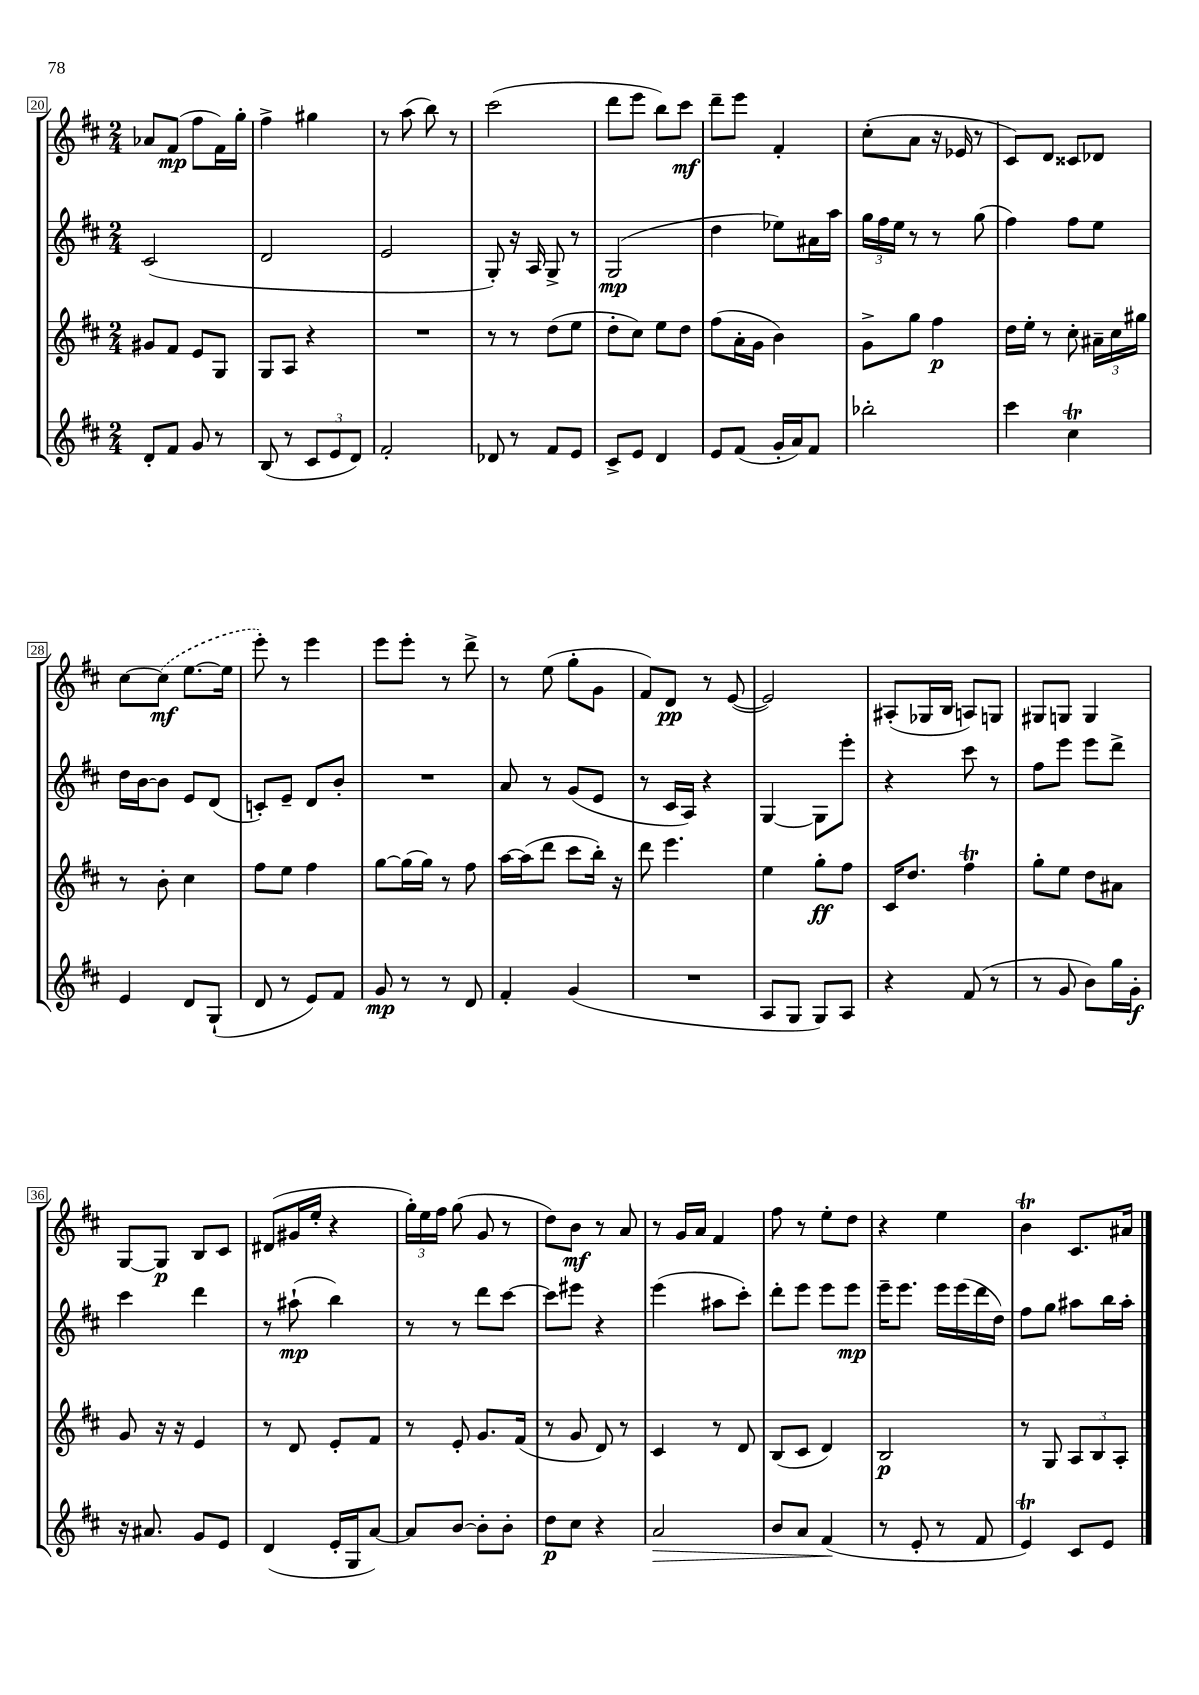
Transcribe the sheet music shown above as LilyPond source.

<<
\new StaffGroup <<
\new Staff = "s0" {
    \clef treble \key d \major \numericTimeSignature \time 2/4
    \autoBeamOff aes'8[ fis'8]\mp( fis''8[ fis'16) g''16]-. |
    fis''4-> gis''4 |
    r8 a''8( b''8) r8 |
    cis'''2( |
    d'''8[ e'''8] b''8[) cis'''8]\mf |
    d'''8[-- e'''8] fis'4-. |
    cis''8[-.( a'8] r16 ees'16 r8 |
    cis'8[) d'8] cisis'8[ des'8] |
    cis''8[~ \once \slurDashed cis''8]\mf( e''8.[~ e''16] |
    e'''8-.) r8 e'''4 |
    e'''8[ e'''8]-. r8 d'''8-> |
    r8 e''8( g''8[-. g'8] |
    fis'8[) d'8]\pp r8 e'8~( |
    e'2) |
    ais8[-.( ges16 b16] a8[) g8] |
    gis8[ g8] g4 |
    g8[~ g8]\p b8[ cis'8] |
    dis'8[( gis'16 e''16]-. r4 |
    \tuplet 3/2 { g''16[-.) e''16 fis''16] } g''8( g'8 r8 |
    d''8[) b'8]\mf r8 a'8 |
    r8 g'16[ a'16] fis'4 |
    fis''8 r8 e''8[-. d''8] |
    r4 e''4 |
    b'4\trill cis'8.[ ais'16] \bar "|." |
}
\new Staff = "s1" {
    \clef treble \key d \major \numericTimeSignature \time 2/4
    \autoBeamOff cis'2( |
    d'2 |
    e'2 |
    g8-.) r16 a16 g8-> r8 |
    g2\mp( |
    d''4 ees''8[) ais'16 a''16] |
    \tuplet 3/2 { g''16[ fis''16 e''16] } r8 r8 g''8( |
    fis''4) fis''8[ e''8] |
    d''16[ b'16~ b'8] e'8[ d'8]( |
    c'8[-.) e'8]-- d'8[ b'8]-. |
    R2 |
    a'8 r8 g'8[( e'8] |
    r8 cis'16[ a16]) r4 |
    g4~ g8[ e'''8]-. |
    r4 cis'''8 r8 |
    fis''8[ e'''8] e'''8[ d'''8]-> |
    cis'''4 d'''4 |
    r8 ais''8-!\mp( b''4) |
    r8 r8 d'''8[ cis'''8]~ |
    cis'''8[ eis'''8] r4 |
    e'''4( ais''8[ cis'''8]-.) |
    d'''8[-. e'''8] e'''8[ e'''8]\mp |
    e'''16[-- e'''8.] e'''16[ e'''16( d'''16 d''16]) |
    fis''8[ g''8] ais''8[ b''16 ais''16]-. \bar "|." |
}
\new Staff = "s2" {
    \clef treble \key d \major \numericTimeSignature \time 2/4
    \autoBeamOff gis'8[ fis'8] e'8[ g8] |
    g8[ a8] r4 |
    R2 |
    r8 r8 d''8[( e''8] |
    d''8[-. cis''8]) e''8[ d''8] |
    fis''8[( a'16-. g'16] b'4) |
    g'8[-> g''8] fis''4\p |
    d''16[ e''16]-. r8 cis''8-. \tuplet 3/2 { ais'16[-- cis''16 gis''16] } |
    r8 b'8-. cis''4 |
    fis''8[ e''8] fis''4 |
    g''8[~ g''16( g''16]) r8 fis''8 |
    a''16[~ a''16( d'''8] cis'''8[ b''16]-.) r16 |
    d'''8 e'''4. |
    e''4 g''8[-.\ff fis''8] |
    cis'16[ d''8.] fis''4\trill |
    g''8[-. e''8] d''8[ ais'8] |
    g'8 r16 r16 e'4 |
    r8 d'8 e'8[-. fis'8] |
    r8 e'8-. g'8.[ fis'16]( |
    r8 g'8 d'8) r8 |
    cis'4 r8 d'8 |
    b8[( cis'8] d'4) |
    b2\p |
    r8 g8 \tuplet 3/2 { a8[ b8 a8]-. } \bar "|." |
}
\new Staff = "s3" {
    \clef treble \key d \major \numericTimeSignature \time 2/4
    \autoBeamOff d'8[-. fis'8] g'8 r8 |
    b8( r8 \tuplet 3/2 { cis'8[ e'8 d'8]) } |
    fis'2-. |
    des'8 r8 fis'8[ e'8] |
    cis'8[-> e'8] d'4 |
    e'8[ fis'8]( g'16[-. a'16) fis'8] |
    bes''2-. |
    cis'''4 cis''4\trill |
    e'4 d'8[ g8]-!( |
    d'8 r8 e'8[) fis'8] |
    g'8\mp r8 r8 d'8 |
    fis'4-. g'4( |
    R2 |
    a8[ g8] g8[) a8] |
    r4 fis'8( r8 |
    r8 g'8 b'8[) g''16 g'16]-.\f |
    r16 ais'8. g'8[ e'8] |
    d'4( e'16[-. g16 a'8]~) |
    a'8[ b'8]~ b'8[-. b'8]-. |
    d''8[\p cis''8] r4 |
    a'2\> |
    b'8[ a'8] fis'4\!( |
    r8 e'8-. r8 fis'8 |
    e'4\trill) cis'8[ e'8] \bar "|." |
}
>>
>>
\layout { \context { \Score currentBarNumber = #20 \override BarNumber.stencil = #(make-stencil-boxer 0.1 0.3 ly:text-interface::print) } }
